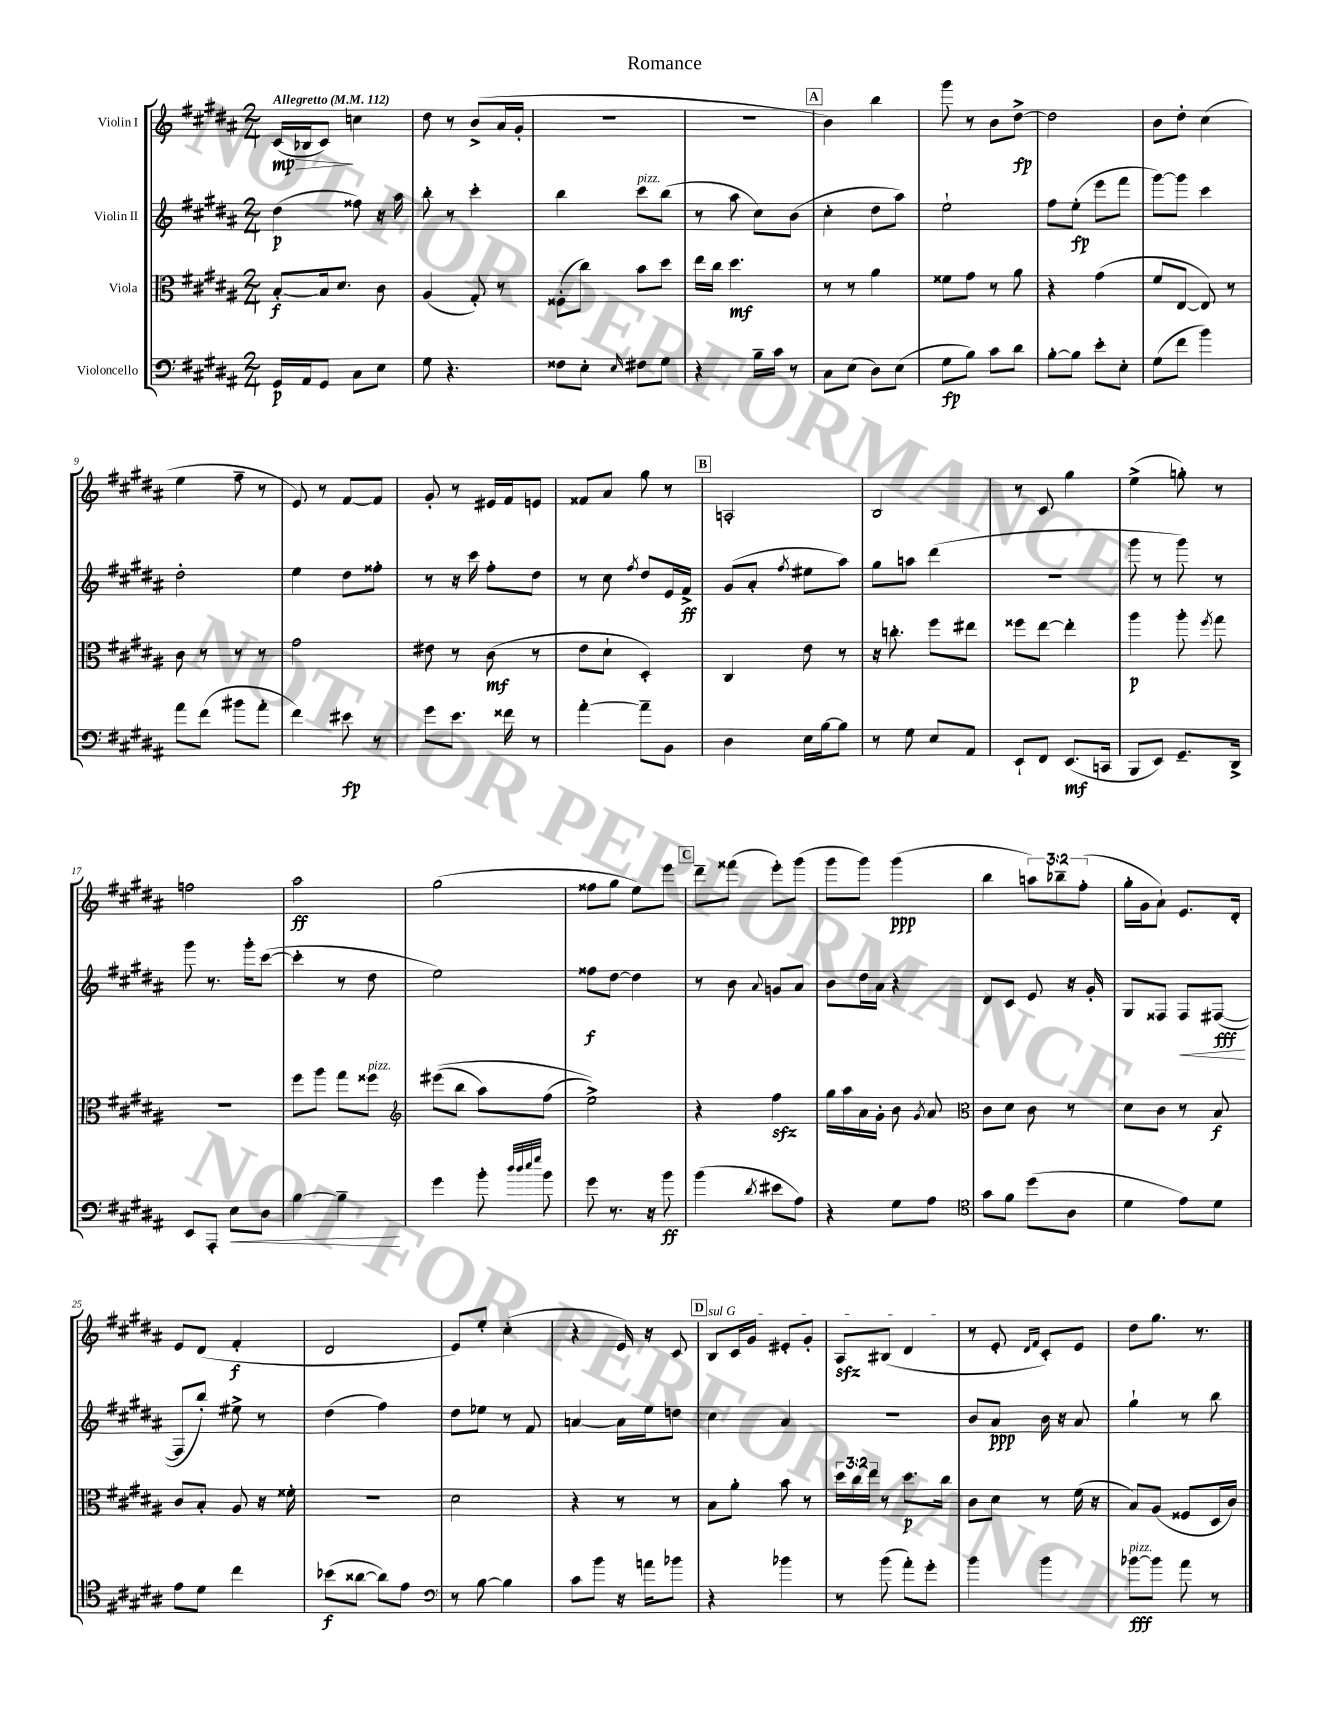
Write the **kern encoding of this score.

**kern	**dynam	**kern	**dynam	**kern	**dynam	**kern	**dynam
*part4	*part4	*part3	*part3	*part2	*part2	*part1	*part1
*staff4	*staff4	*staff3	*staff3	*staff2	*staff2	*staff1	*staff1
*I"Violoncello	*	*I"Viola	*	*I"Violin II	*	*I"Violin I	*
*clefF4	*	*clefC3	*	*clefG2	*	*clefG2	*
*k[f#c#g#d#a#]	*	*k[f#c#g#d#a#]	*	*k[f#c#g#d#a#]	*	*k[f#c#g#d#a#]	*
*M2/4	*	*M2/4	*	*M2/4	*	*M2/4	*
*MM112	*	*MM112	*	*MM112	*	*MM112	*
=1	=1	=1	=1	=1	=1	=1	=1
!	!	!	!	!	!	!LO:TX:a:B:t=Allegretto	!
!	!	!	!	!	!	!	!LO:HP:b
16GG#/LL	p	[8B'/L	f	(4dd#\	p	(16c#/LL	> mp
16AA#/J	.	.	.	.	.	16B-X/J	.
8GG#/J	.	16B/k]	.	.	.	8c#/J)	.
.	.	8.d#/J	.	.	.	.	.
8C#\L	.	.	.	8ff##X\)	.	4ccn\	]
8E\J	.	8c#\	.	16r	.	.	.
.	.	.	.	16aa#\	.	.	.
=2	=2	=2	=2	=2	=2	=2	=2
8G#\	.	(4A#/	.	8bb'\	.	8dd#\	.
4.r	.	.	.	8r	.	8r	.
.	.	8G#'/)	.	4ccc#'\	.	(8b^/L	.
.	.	8r	.	.	.	16a#/L	.
.	.	.	.	.	.	16g#'/JJ	.
=3	=3	=3	=3	=3	=3	=3	=3
8F##X\L	.	(8F##X'\L	.	4bb\	.	2r	.
8E'\J	.	8cc#\J)	.	.	.	.	.
16qqE/	.	.	.	.	.	.	.
!	!	!	!	!LO:TX:a:i:t=pizz.	!	!	!
8F#X\L	.	8b\L	.	8ccc#\L	.	.	.
8G#\J	.	8dd#\J	.	(8bb\J	.	.	.
=4	=4	=4	=4	=4	=4	=4	=4
4r	.	16ee\LL	.	8r	.	2r	.
.	.	16cc#\JJ	.	.	.	.	.
.	.	4.dd#\	mf	8aa#\	.	.	.
16B~\LL	.	.	.	8cc#\L)	.	.	.
16c#\JJ	.	.	.	.	.	.	.
8r	.	.	.	(8b\J	.	.	.
!!LO:REH:place=s1:t=A
=5	=5	=5	=5	=5	=5	=5	=5
8C#\L	.	8r	.	4cc#'\	.	4b\)	.
(8E\J	.	8r	.	.	.	.	.
8D#\L)	.	4a#\	.	8dd#\L	.	4bb\	.
(8E\J	.	.	.	8aa#\J)	.	.	.
=6	=6	=6	=6	=6	=6	=6	=6
8G#\L	fp	8f##X\L	.	2ee`\	.	8ggg#\	.
8B\J)	.	8g#\J	.	.	.	8r	.
8c#\L	.	8r	.	.	.	8b\L	.
8d#\J	.	8a#\	.	.	.	[8dd#^\J	fp
=7	=7	=7	=7	=7	=7	=7	=7
[8B'\L	.	4r	.	8ff#\L	.	2dd#\]	.
8B\J]	.	.	.	(8ee'\J	fp	.	.
8e'\L	.	(4g#\	.	8eee\L	.	.	.
8E'\J	.	.	.	8fff#\J	.	.	.
=8	=8	=8	=8	=8	=8	=8	=8
(8G#\L	.	8f#/L	.	[8ggg#\L)	.	8b\L	.
8f#\J	.	[8E/J	.	8ggg#\J]	.	8dd#'\J	.
4b\)	.	8E/])	.	4ccc#\	.	(4cc#\	.
.	.	8r	.	.	.	.	.
!!LO:LB:g=z
=9	=9	=9	=9	=9	=9	=9	=9
8a#\L	.	8c#\	.	2dd#'\	.	4ee\	.
(8f#\J	.	8r	.	.	.	.	.
8b#X\L	.	8r	.	.	.	8ff#~\	.
8a#'\J	.	8r	.	.	.	8r	.
=10	=10	=10	=10	=10	=10	=10	=10
4f#\)	.	2g#\	.	4ee\	.	8e/)	.
.	.	.	.	.	.	8r	.
8e#X\	fp	.	.	8dd#\L	.	[8f#/L	.
8r	.	.	.	8ff##X'\J	.	8f#/J]	.
=11	=11	=11	=11	=11	=11	=11	=11
8g#\L	.	8e#X\	.	8r	.	8g#'/	.
8.e\J	.	8r	.	16r	.	8r	.
.	.	.	.	16ccc#\	.	.	.
.	.	(8c#\	mf	8ff#'\L	.	16e#X/LL	.
16f##X\	.	.	.	.	.	16f#/J	.
8r	.	8r	.	8dd#\J	.	8en/J	.
=12	=12	=12	=12	=12	=12	=12	=12
[4a#'\	.	8e\L	.	8r	.	8f##X/L	.
.	.	8d#`\J	.	8cc#\	.	8a#/J	.
.	.	.	.	8qff#/	.	.	.
8a#~\L]	.	4D#'/)	.	8dd#/L	.	8gg#\	.
8BB\J	.	.	.	16e/L	.	8r	.
.	.	.	.	16f#^/JJ	ff	.	.
!!LO:REH:place=s1:t=B
=13	=13	=13	=13	=13	=13	=13	=13
4D#\	.	4C#/	.	(8g#/L	.	2An'/	.
.	.	.	.	8a#'/J	.	.	.
.	.	.	.	8qff#/	.	.	.
16E\LL	.	8e\	.	8ee#X\L	.	.	.
[16B\J	.	.	.	.	.	.	.
8B\J]	.	8r	.	8aa#\J)	.	.	.
=14	=14	=14	=14	=14	=14	=14	=14
8r	.	16r	.	8gg#\L	.	2B/	.
.	.	8.ccn'\	.	.	.	.	.
8G#\	.	.	.	8aan\J	.	.	.
8E/L	.	8ff#\L	.	(4ddd#\	.	.	.
8AA#/J	.	8ee#X\J	.	.	.	.	.
=15	=15	=15	=15	=15	=15	=15	=15
8EE`/L	.	8ff##X\L	.	2r	.	8r	.
8FF#/J	.	[8ee\J	.	.	.	8c#/	.
(8.EE/L	mf	4ee'\]	.	.	.	4gg#\	.
16CCn/Jk	.	.	.	.	.	.	.
=16	=16	=16	=16	=16	=16	=16	=16
8BBB/L	.	4aa#\	p	8ggg#\	.	(4ee^\	.
8EE/J)	.	.	.	8r	.	.	.
8.GG#~/L	.	8aa#'\	.	8ggg#\)	.	8ggn'\)	.
.	.	8qff#/	.	.	.	.	.
.	.	8gg#\	.	8r	.	8r	.
16DD#^/Jk	.	.	.	.	.	.	.
!!LO:LB:g=z
=17	=17	=17	=17	=17	=17	=17	=17
8EE/L	.	2r	.	8ggg#\	.	2ffn\	.
8AAA#'/J	.	.	.	8.r	.	.	.
!	!LO:HP:b	!	!	!	!	!	!
8E\L	<	.	.	.	.	.	.
.	.	.	.	16ggg#'\KL	.	.	.
8D#\J	.	.	.	([8ccc#\J	.	.	.
=18	=18	=18	=18	=18	=18	=18	=18
[4B\	.	8ff#\L	.	4ccc#'\]	.	2aa#\	ff
.	.	8aa#\J	.	.	.	.	.
4B~\]	.	8gg#\L	.	8r	.	.	.
!	!	!LO:TX:a:i:t=pizz.	!	!	!	!	!
.	.	8ff##X\J	.	8dd#\	.	.	.
.	[	.	.	.	.	.	.
=19	=19	=19	=19	=19	=19	=19	=19
*	*	*clefG2	*	*	*	*	*
4g#\	.	((8eee#X\L	.	2ee\)	.	(2gg#\	.
.	.	8bb\J	.	.	.	.	.
8b'\	.	8aa#\L)	.	.	.	.	.
32qqdd#/LLL	.	.	.	.	.	.	.
32qqdd#/	.	.	.	.	.	.	.
32qqee/	.	.	.	.	.	.	.
32qqgg#/JJJ	.	.	.	.	.	.	.
8b\	.	(8ff#\J	.	.	.	.	.
=20	=20	=20	=20	=20	=20	=20	=20
8g#\	.	2ee^\))	.	8ff##X\L	f	8ff##X\L	.
8.r	.	.	.	[8dd#\J	.	8gg#\J	.
.	.	.	.	4dd#\]	.	8ee\L)	.
16r	.	.	.	.	.	.	.
8b\	ff	.	.	.	.	8eee\J	.
!!LO:REH:place=s1:t=C
=21	=21	=21	=21	=21	=21	=21	=21
(4b\	.	4r	.	8r	.	8ddd#~\L	.
.	.	.	.	8b\	.	(8fff##X\J	.
8qd#/	.	.	.	8qqa#/	.	.	.
8e#X\L	.	4ff#zz\	.	8gn/L	.	8eee'\L)	.
8A#\J)	.	.	.	8a#/J	.	(8ggg#\J	.
=22	=22	=22	=22	=22	=22	=22	=22
4r	.	16gg#\LL	.	8b\L	.	8ggg#\L	.
.	.	16aa#\	.	.	.	.	.
.	.	16a#\	.	16dd#\L	.	8ggg#\J)	.
.	.	16g#'\JJ	.	16a#\JJ	.	.	.
8G#\L	.	8b\	.	4r	.	(4ggg#\	ppp
.	.	8qg#/	.	.	.	.	.
8A#\J	.	8a#/	.	.	.	.	.
=23	=23	=23	=23	=23	=23	=23	=23
*clefC4	*	*clefC3	*	*	*	*	*
8g#\L	.	8c#\L	.	8d#/L	.	4bb\	.
8f#\J	.	8d#\J	.	8c#/J	.	.	.
(8dd#\L	.	8c#\	.	8e/	.	12aan\L)	.
.	.	.	.	.	.	12bb-X~\	.
8A#\J	.	8r	.	16r	.	.	.
.	.	.	.	.	.	(12ff#'\J	.
.	.	.	.	16g#'/	.	.	.
=24	=24	=24	=24	=24	=24	=24	=24
4d#\	.	8d#\L	.	8G#/L	.	16gg#'\LL	.
.	.	.	.	.	.	16g#\J	.
.	.	8c#\J	.	8F##X/J	.	8a#`\J)	.
!	!	!	!	!	!LO:HP:b	!	!
8e\L)	.	8r	.	8F##/L	<	8.e/L	.
8d#\J	.	8B/	f	([8F#X/J	fff	.	.
.	.	.	.	.	.	16d#'/Jk	.
.	.	.	.	.	[	.	.
!!LO:LB:g=z
=25	=25	=25	=25	=25	=25	=25	=25
8e\L	.	8c#/L	.	8F#/L]	.	8e/L	.
8d#\J	.	8B'/J	.	8bb'/J)	.	(8d#/J	.
4cc#\	.	8A#/	.	8ee#X^\	.	4f#'/	f
.	.	16r	.	8r	.	.	.
.	.	16f##X'\	.	.	.	.	.
=26	=26	=26	=26	=26	=26	=26	=26
(8b-X\L	f	2r	.	(4dd#\	.	2d#/	.
[8a##X\J	.	.	.	.	.	.	.
8a##\L])	.	.	.	4ff#\)	.	.	.
8e\J	.	.	.	.	.	.	.
=27	=27	=27	=27	=27	=27	=27	=27
*clefF4	*	*	*	*	*	*	*
8r	.	2d#\	.	8dd#\L	.	8e/L)	.
[8B\	.	.	.	8ee-X\J	.	8ee'/J	.
4B\]	.	.	.	8r	.	(4cc#'\	.
.	.	.	.	8f#/	.	.	.
=28	=28	=28	=28	=28	=28	=28	=28
8c#\L	.	4r	.	[4an/	.	4r	.
8b\J	.	.	.	.	.	.	.
16r	.	8r	.	16a\LL]	.	16e/)	.
16an\KL	.	.	.	16ee\J	.	16r	.
8b-X\J	.	8r	.	8ddn\J	.	8c#/	.
!!LO:REH:place=s1:t=D
=29	=29	=29	=29	=29	=29	=29	=29
!	!	!	!	!	!	!LO:TX:a:i:t=sul G	!
4r	.	8B\L	.	4cc#\	.	8B/L	.
.	.	8a#'\J	.	.	.	16c#/L	.
.	.	.	.	.	.	16g#/JJ	.
4b-X\	.	8b\	.	4a#/	.	8e#X'/L	.
.	.	8r	.	.	.	8g#'/J	.
=30	=30	=30	=30	=30	=30	=30	=30
8r	.	24dd#\LL	.	2r	.	8A#zz/L	.
.	.	24cc#\	.	.	.	.	.
.	.	24ee\JJ	.	.	.	.	.
(8b\	.	8r	.	.	.	(8B#X/J	.
8a#'\L)	.	8.dd#\L	p	.	.	4d#/	.
8g#'\J	.	.	.	.	.	.	.
.	.	16cc#\Jk	.	.	.	.	.
=31	=31	=31	=31	=31	=31	=31	=31
4b\	.	8c#\L	.	8b/L	.	8r	.
.	.	8d#\J	.	8a#/J	ppp	8e'/	.
.	.	.	.	.	.	16qqd#/LL	.
.	.	.	.	.	.	16qqf#/JJ	.
4b\	.	8r	.	16b\	.	8c#'/L)	.
.	.	.	.	16r	.	.	.
.	.	(16f#\	.	8a#/	.	8e/J	.
.	.	16r	.	.	.	.	.
=32	=32	=32	=32	=32	=32	=32	=32
!LO:TX:a:i:t=pizz.	!	!	!	!	!	!	!
[8b-X\L	fff	8B/L)	.	4gg#`\	.	8dd#\L	.
8b-\J]	.	(8A#/J	.	.	.	8.gg#\J	.
8a#\	.	8F##X/L	.	8r	.	.	.
.	.	.	.	.	.	8.r	.
8r	.	16D#/L	.	8bb\	.	.	.
.	.	16c#/JJ)	.	.	.	.	.
==	==	==	==	==	==	==	==
*-	*-	*-	*-	*-	*-	*-	*-
